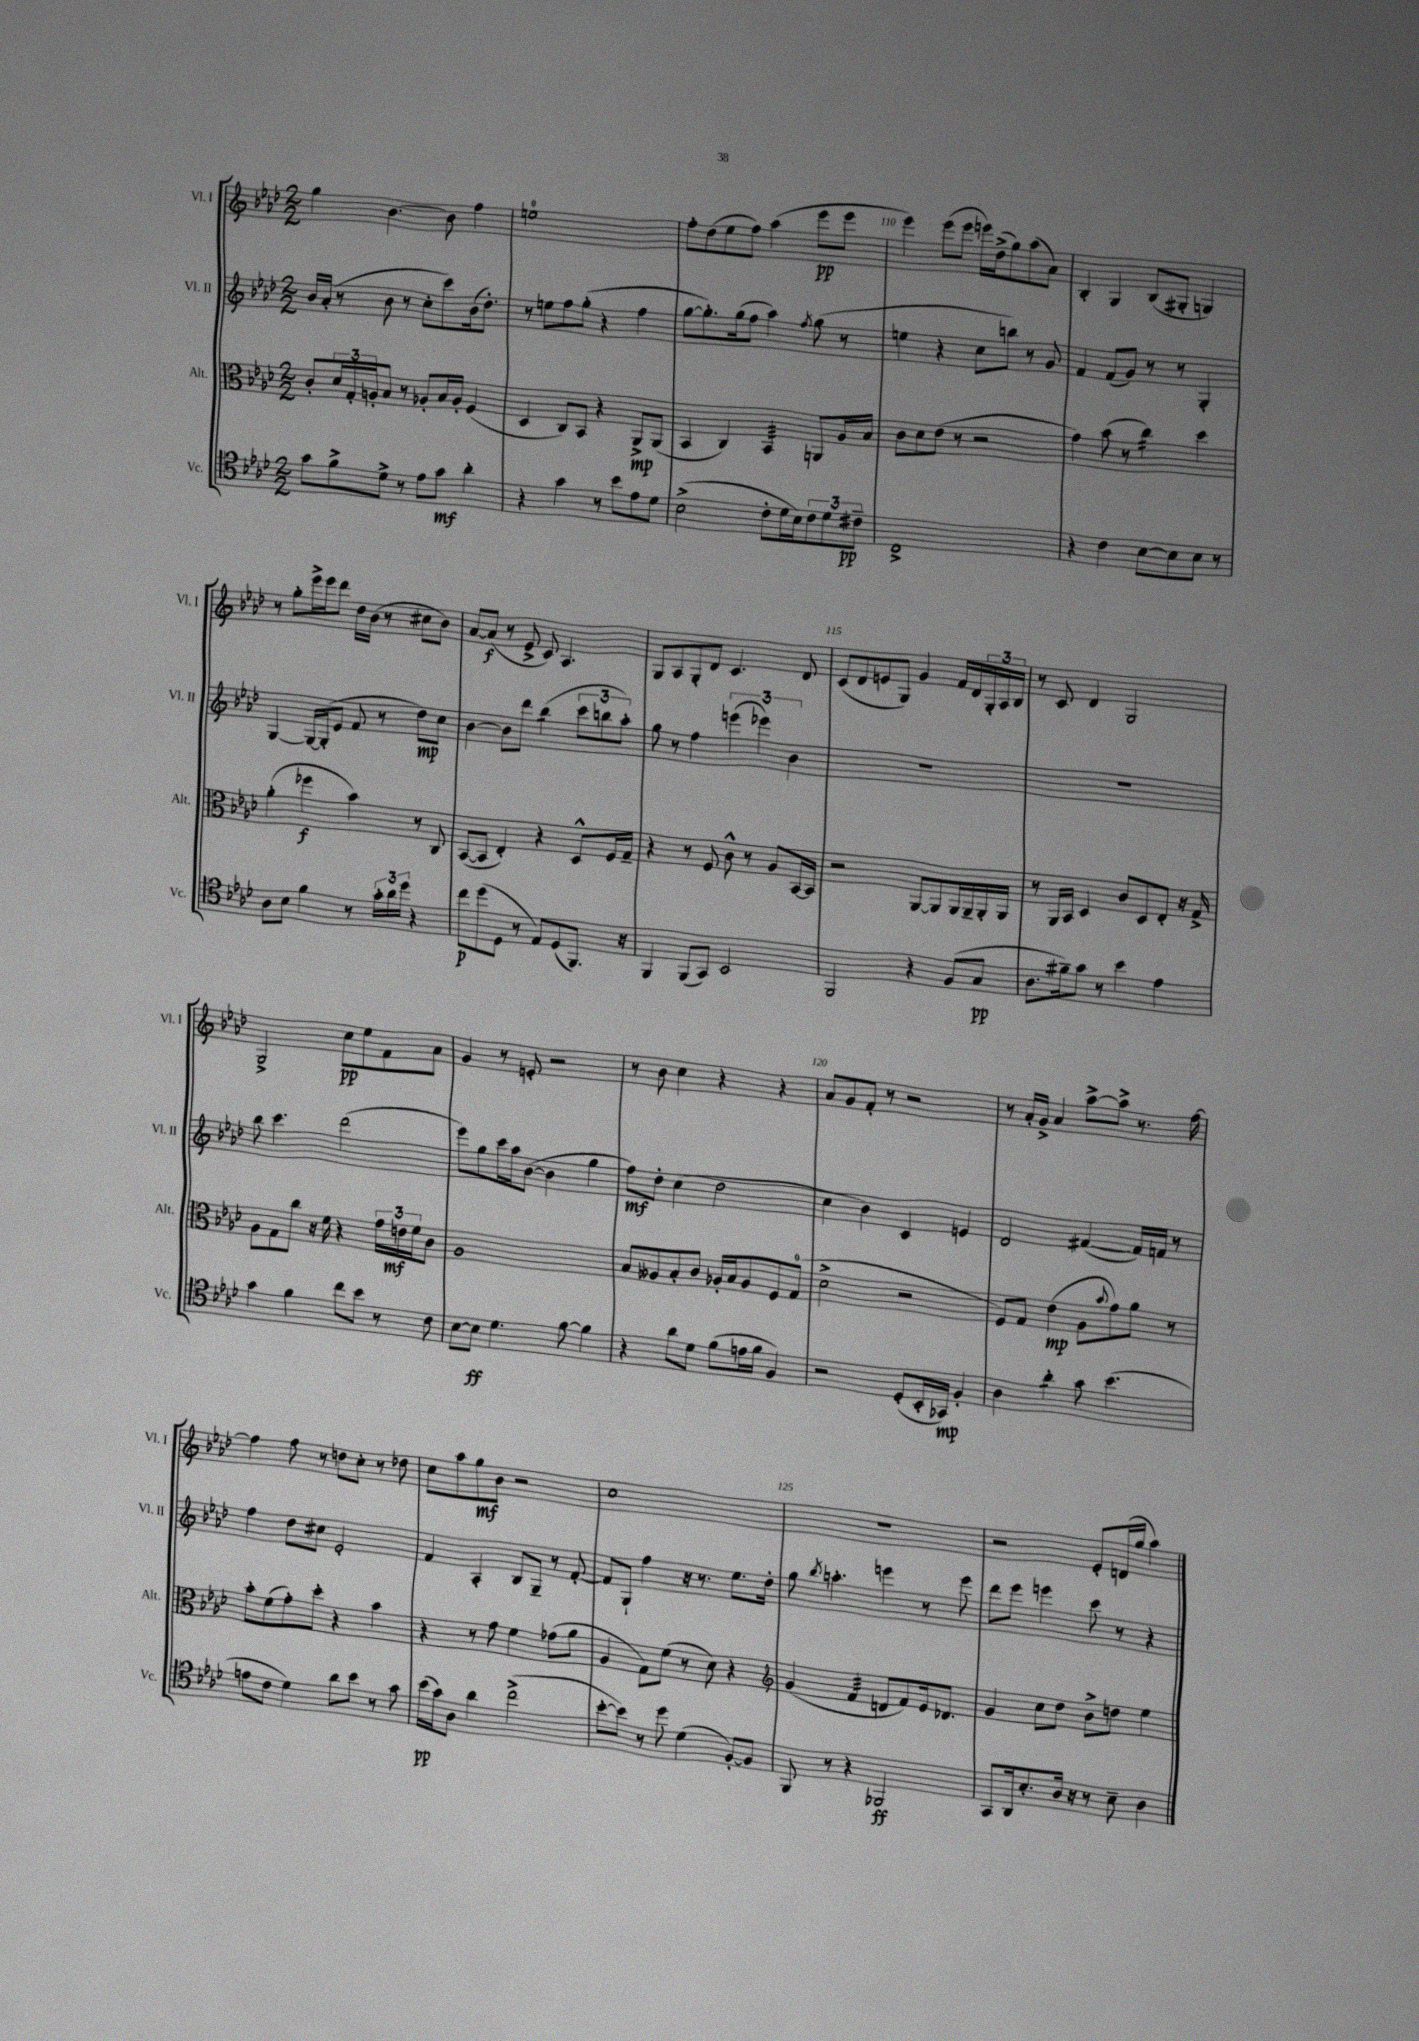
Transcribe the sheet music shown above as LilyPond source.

<<
\new StaffGroup <<
\new Staff = "s0" \with { instrumentName = "Vl. I" shortInstrumentName = "Vl. I" } {
    \clef treble \key aes \major \numericTimeSignature \time 2/2
    g''4 bes'4.~ bes'8 f''4 |
    e''1-0 |
    f''8-. des''8( ees''8 f''8) aes''4( ees'''8\pp ees'''8 |
    ees'''4) ees'''8( ees'''8 e'''16) des''16->( g''8) aes''8( aes'8) |
    bes4-. g4 bes8( gis8-. g4) |
    r8 g''8-. ees'''16-> ees'''16 des'''8 des''16 bes'16( r8 cis''8 bes'8) |
    aes'8~ aes'8\f( r8 ees'8-> c'8) aes4. |
    g8 aes8 g8-. des'8 c'4. des'8 |
    c'8( des'8 e'8 g8) g'4 f'16 des'16 \tuplet 3/2 { g16-. aes16 bes16 } |
    r8 c'8 des'4 g2 |
    g2-> c''8\pp ees''8 f'8 aes'8 |
    g'4 r8 e'8-. r2 |
    r8 bes'8 c''4 r4 r4 |
    aes'8 g'8 f'8-. r8 r2 |
    r8 aes'16-. g'16-> aes'4 aes''8~-> aes''8-> r8. f''16~ |
    f''4 f''8 r8 d''8 c''8-. r8 des''8 |
    c''8 aes''8 g''8\mf bes'8 r2 |
    c''1 |
    R1 |
    r2 ees'8-. d'16( g''16 aes''4) \bar "|." |
}
\new Staff = "s1" \with { instrumentName = "Vl. II" shortInstrumentName = "Vl. II" } {
    \clef treble \key aes \major \numericTimeSignature \time 2/2
    bes'16 aes'16-.( r8 bes'8 r8 c''8-. c'''8) bes'16( des''8.-.) |
    r8 e''8 f''8 g''8-.( r4 f''4 |
    g''8~ g''8.-.) g''16( f''8 aes''4) \acciaccatura { f''8 } g''8( r8 |
    e''4 r4 c''8 b''8) r8 g'8 |
    f'4 f'8( g'8) r8 r8 g4-. |
    g4~ g16~ g16-.( ees'8 f'8 r8 des''8\mp) c''8 |
    bes'4~ bes'8 des'''8 bes''4:8( \tuplet 3/2 { c'''8 b''8 aes''8-.) } |
    g''8 r8 f''4 \tuplet 3/2 { e'''4( ees'''4) bes'4 } |
    R1 |
    R1 |
    bes''8 c'''4. des'''2( |
    ees'''8) g''8 c'''16 aes''16 bes'8~( bes'4 g''4 |
    f''8\mf) des''8-. c''4( des''2 |
    c''4 bes'4) c'4 e'4 |
    des'2 fis'4~( fis'16) f'16 r8 |
    f''4 des''8 cis''8 ees'2-. |
    f'4 aes4-. bes8 g8-- r8 f'8~-. |
    f'8 g8-! f''4 r16 r8. ees''8. des''16-. |
    g''8 \acciaccatura { bes''8 } a''4.-. e'''4 r8 e'''8 |
    des'''8 ees'''8 e'''4 c'''8 r8 r4 \bar "|." |
}
\new Staff = "s2" \with { instrumentName = "Alt." shortInstrumentName = "Alt." } {
    \clef alto \key aes \major \numericTimeSignature \time 2/2
    c'8-. \tuplet 3/2 { des'16 g16-. a16-. } bes8 r8 aes8-. bes16 aes16-. f4( |
    des4 c8) bes,8 r4 aes,8->\mp aes,8( |
    bes,4 c4) bes,4:32 a,8 aes16 bes16 |
    c'8 des'8 ees'8( r8 r2 |
    g'4) bes'8( r8 c''4:16) des''4 |
    aes'4-.( fes''4\f bes'4) r8 c8 |
    bes,8~( bes,8 ees4-.) r4 des8-^ f16 g16-- |
    r4 r8 f8 c'8-^ r8 aes8 bes,16~ bes,16 |
    r2 aes,8~ aes,8 aes,16 aes,16-- aes,16-. aes,16 |
    r8 aes,16 bes,16 des4 c'8 des8 ees8-. r16 g16-> |
    aes8 g8 c''8 r16 f'16 r4 \tuplet 3/2 { g'16 e'16\mf f'16 } c'8 |
    aes1 |
    bes8 aeses8 bes8-. c'8 aes16-. bes16 aes8 f8 g8-0( |
    des'2-> r2 |
    f8) g8 ees'4\mp( aes8 \appoggiatura { bes'8 } g'8) aes'8 r8 |
    bes'8-. f'8( g'8-.) des''8-. r4 bes'4 |
    r4 r8 g'8 f'4 ges'8( aes'8 |
    aes4 g8) f'8( r8 des'8) r4 |
    \clef treble g'4( f'4:32 d'8 f'8) ees'16 des'8. |
    g'4 c''8 des''8 bes'8-> d''8 ees''4 \bar "|." |
}
\new Staff = "s3" \with { instrumentName = "Vc." shortInstrumentName = "Vc." } {
    \clef tenor \key aes \major \numericTimeSignature \time 2/2
    g'8 f'8-> des'8-> r8 ees'8 g'8\mf aes'4-. |
    r4 g'4 r8 bes'8 ees'8 des'8 |
    bes2->( c'8-. des'16 bes16) \tuplet 3/2 { c'8 des'8 cis'8--\pp } |
    c1-> |
    r4 c'4 bes8~ bes8 bes8 r8 |
    aes8 bes8 f'4 r8 \tuplet 3/2 { g'16-. aes'16 des''16 } r4 |
    c''8\p des''8( des8 r8 ees8) des8( f,8.) r16 |
    f,4 f,8( g,8) bes,2 |
    f,2 r4 f8( g8\pp |
    aes8. fis'16--) g'8 r8 bes'4 ees'4 |
    g'4 f'4 c''8 bes'8 r8 c'8 |
    bes8~ bes8\ff des'4. f'8~ f'4 |
    r4 aes'8 des'8 f'8( e'16 f'16 f4) |
    r2 des8-.( bes,16-. ges,16\mp) f4-. |
    aes4 aes'4:8-. g'8 bes'4.( |
    e'8 c'8 des'4) aes'8 bes'8 r8 g'8 |
    bes'16\pp( g'16) aes8 aes'4 c''2->( |
    bes'8~-. bes'8) r8 des''8 des'4( f8~-.) f8 |
    f,8 r8 r4 fes,2\ff |
    g,8 aes,16 bes8.-. aes16 r16 r8 bes8-- aes4 \bar "|." |
}
>>
>>
\layout { \context { \Score currentBarNumber = #107 \override BarNumber.break-visibility = ##(#f #t #t) barNumberVisibility = #(every-nth-bar-number-visible 5) } }
